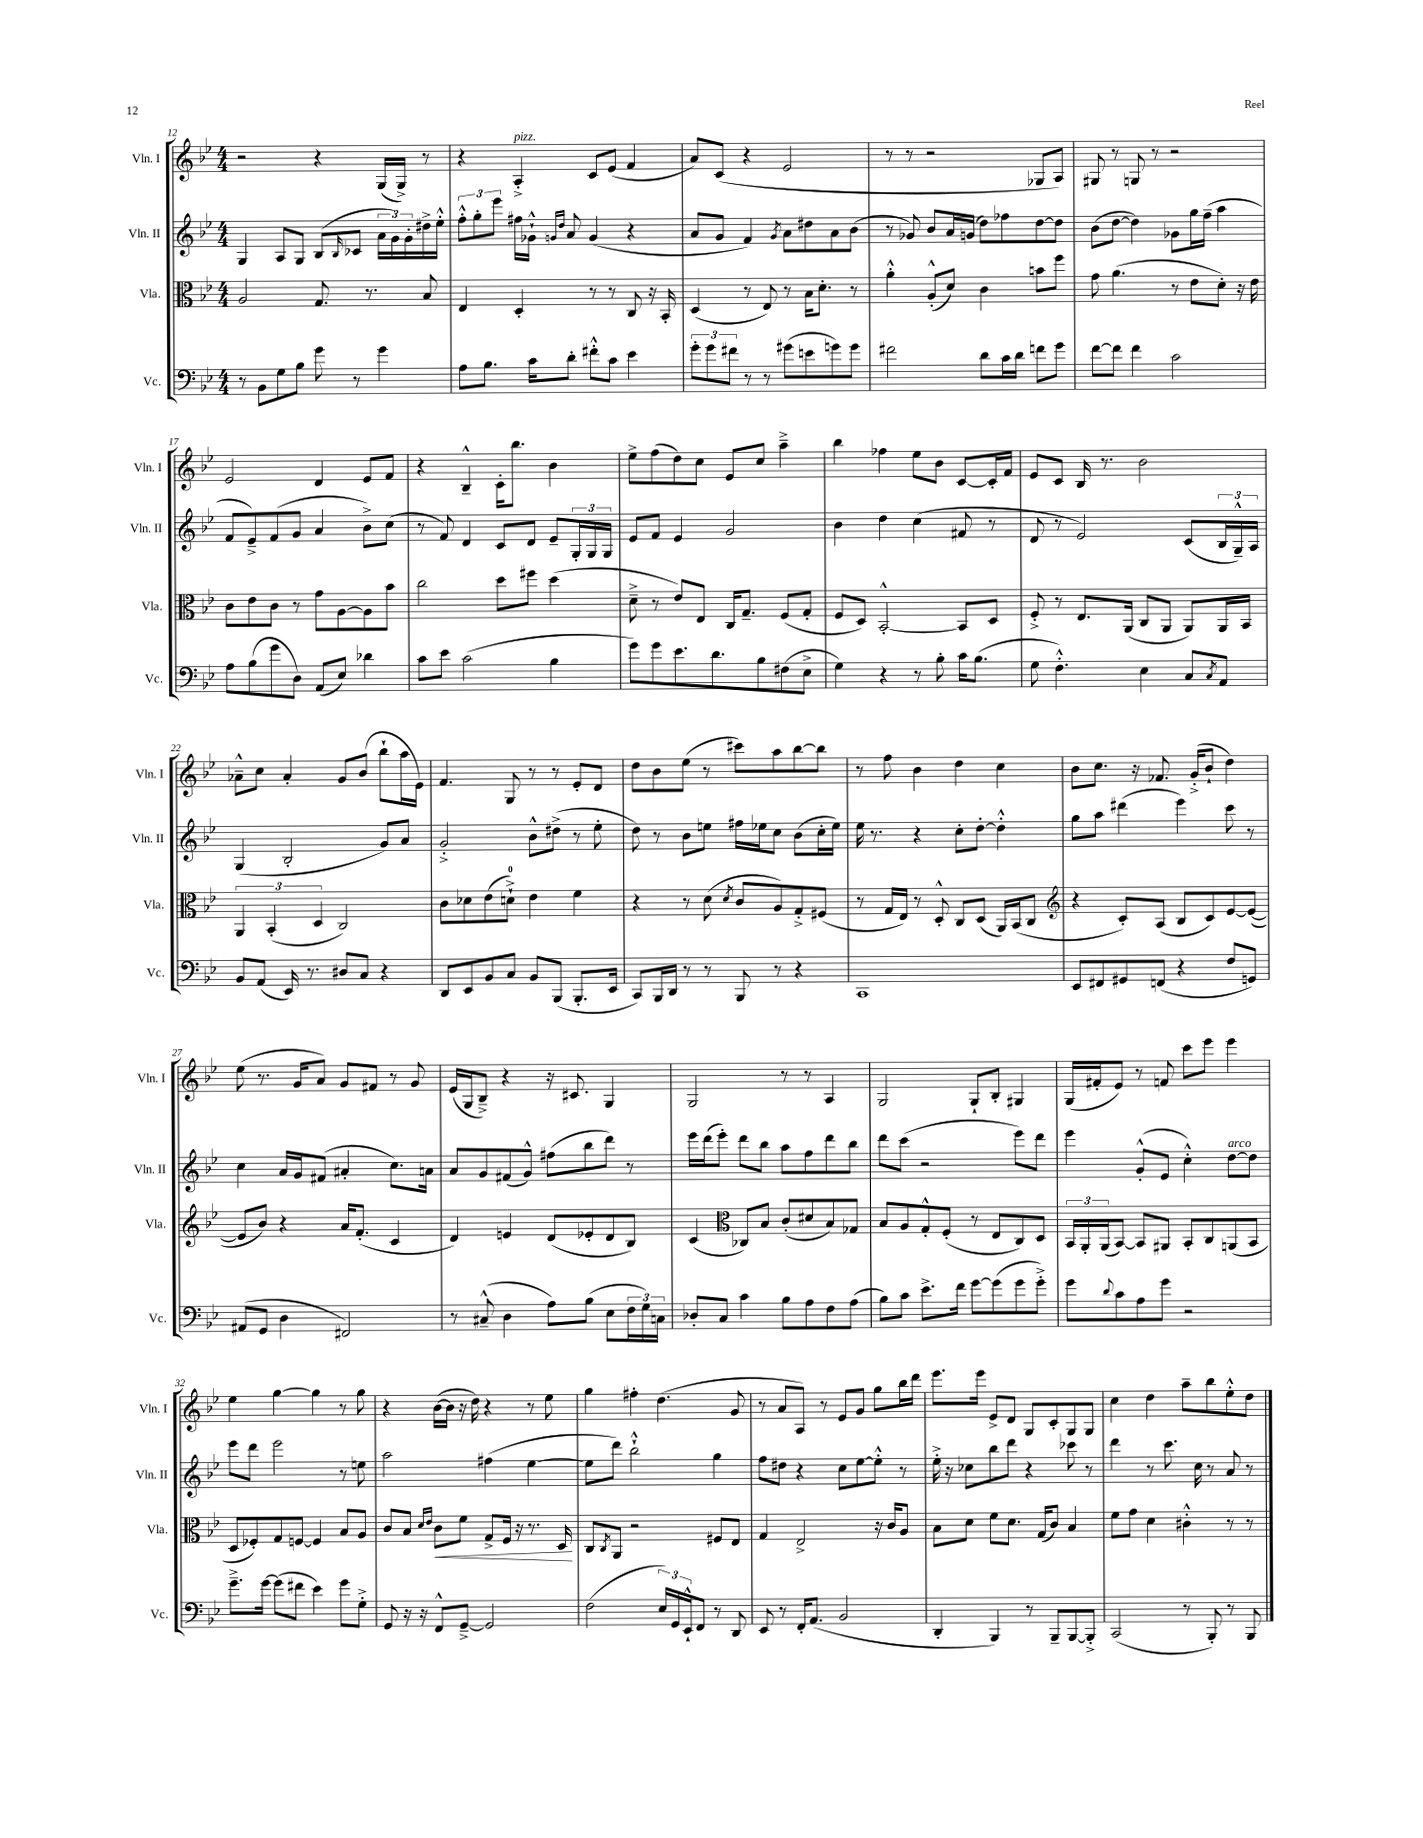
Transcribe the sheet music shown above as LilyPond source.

<<
\new StaffGroup <<
\new Staff = "s0" \with { instrumentName = "Vln. I" shortInstrumentName = "Vln. I" } {
    \clef treble \key bes \major \numericTimeSignature \time 4/4
    r2 r4 g16( g16->) r8 |
    r4 a4-.->^\markup { \italic "pizz." } c'8 ees'8( f'4 |
    a'8) c'8( r4 ees'2 |
    r8 r8 r2 ges8 a8) |
    gis8 r8 g8 r8 r2 |
    ees'2 d'4 ees'8 f'8 |
    r4 bes4---^ c'16-. bes''8. bes'4 |
    ees''8-> f''8( d''8) c''8 ees'8 c''8 a''4---> |
    bes''4 fes''4 ees''8 bes'8 c'8~ c'16-. f'16 |
    ees'8 c'8 bes16 r8. bes'2 |
    aes'8---^ c''8 aes'4-. g'8 bes'8( bes''8-! a''16 ees'16) |
    f'4. g8 r8 r8 ees'8-. d'8 |
    d''8 bes'8 ees''8( r8 cis'''8) a''8 bes''8~ bes''8 |
    r8 f''8 bes'4 d''4 c''4 |
    bes'8 c''8. r16 fes'8. g'16-.->( bes'8-! d''4) |
    ees''8( r8. g'16 a'8) g'8 fis'8 r8 g'8 |
    ees'16( g16 bes8--->) r4 r16 cis'8. g4 |
    g2 r8 r8 a4 |
    g2 g8-! bes8-. gis4 |
    g16( fis'16-. ees'8) r8 f'8 c'''8 ees'''8 ees'''4 |
    ees''4 g''4~ g''4 r8 g''8 |
    r4 bes'16~( bes'16 r16 d''16) r4 r8 ees''8 |
    g''4 fis''4-. d''4.( g'8 |
    r8 a'8 a8) r8 ees'8 g'8 g''8 bes''16 d'''16 |
    ees'''8. ees'''16 ees'8-> d'8 g8 c'8-. g8 g8 |
    c''4 d''4 a''8-- bes''8 ees''8-.-^ d''8 \bar "|." |
}
\new Staff = "s1" \with { instrumentName = "Vln. II" shortInstrumentName = "Vln. II" } {
    \clef treble \key bes \major \numericTimeSignature \time 4/4
    g4 a8 g8 bes8( \grace { bes16 } ces'8 \tuplet 3/2 { a'16 g'16) g'16-. } dis''16-> ees''16-.-^ |
    \tuplet 3/2 { f''8-.-^ g''8-. ees'''8 } fis''16 ges'16-!-^ \grace { g'16 d''16 } a'8 g'4( r4 |
    a'8 g'8 f'4) \acciaccatura { g'8 } a'8 dis''8 a'8 bes'8( |
    r8 ges'8) bes'8 a'16 g'16( d''8) fes''8 d''8~ d''8 |
    bes'8( d''8~ d''4) ges'8 g''16 f''16--( a''4 |
    f'8 ees'8--->) f'8( g'8 a'4 bes'8->) c''8( |
    r8 f'8) d'4 c'8 d'8 ees'8-- \tuplet 3/2 { g16-. g16 g16 } |
    ees'8 f'8 ees'4 g'2 |
    bes'4 d''4 c''4( fis'8 r8 |
    d'8 r8 ees'2) c'8( \tuplet 3/2 { bes16 g16---^) a16 } |
    g4( bes2-. g'8) a'8 |
    g'2-.-> bes'8-^ dis''8->( r8 ees''8-. |
    d''8) r8 bes'8 e''8 fis''16 ees''16 c''8 bes'8( c''16-. ees''16) |
    ees''16 r8. r4 c''8-. d''8~-. d''4-.-^ |
    g''8 a''8 dis'''4( ees'''4) c'''8 r8 |
    c''4 a'16 g'16 fis'8( ais'4-. c''8.) a'16 |
    a'8 g'8 fis'8( g'8-^) fis''8( bes''8 d'''8) r8 |
    ees'''16 d'''16( ees'''8-.) d'''8 bes''8 a''8 f''8 d'''8 bes''8 |
    d'''8 c'''8( r2 ees'''8) d'''8 |
    ees'''4 g'8-.-^( ees'8 c''4-.-^) d''8~^\markup { \italic "arco" } d''8 |
    ees'''8 d'''8 ees'''2 r8 e''8 |
    a''2 fis''4( ees''4~ |
    ees''8 d'''8) bes''2-!-^ g''4 |
    f''8 dis''8 r4 c''8 ees''8~ ees''8-.-^ r8 |
    ees''16-.-> r16 ces''8 bes''8 d'''8 r4 ces'''8 r8 |
    d'''4 r8 c'''8. c''16 r8 a'8 r8 \bar "|." |
}
\new Staff = "s2" \with { instrumentName = "Vla." shortInstrumentName = "Vla." } {
    \clef alto \key bes \major \numericTimeSignature \time 4/4
    a2 g8. r8. bes8 |
    ees4 d4-. r8 r8 c8 r16 bes,16-. |
    d4( r8 ees8) r8 bes16 d'8.-. r8 |
    a'4-.-^ a8-.-^( d'8) c'4 b'8 f''8 |
    g'8 a'4.( r8 ees'8 d'8-.) r16 ees'16 |
    c'8 ees'8 c'8 r8 g'8 a8~ a8 bes'8 |
    c''2 d''8 fis''8 d''4( |
    d'8---> r8 ees'8) ees8 c16 g8.-- f8( g8-. |
    f8 d8) bes,2~-.-^ bes,8 d8 |
    f8-.-> r8 ees8. a,16( c8 a,8 a,8) a,16 bes,16 |
    \tuplet 3/2 { a,4 bes,4-.( d4 } c2) |
    c'8 des'8 ees'8( d'8-0-!->) ees'4 f'4 |
    r4 r8 d'8( \acciaccatura { d'8 } c'8 a8) g8-.-> fis8( |
    r8 g16 ees16) r8 d8-.-^ c8 d8( a,16) bes,16( c8 |
    \clef treble r4 c'8-.) a8( bes8 c'8) ees'8~ ees'8~( |
    ees'8 bes'8) r4 a'16 f'8.-.( c'4 |
    d'4) e'4 d'8( ees'8-. d'8 bes8) |
    c'4( \clef alto ces8) bes8 c'8-.( dis'8 bes8) ges8 |
    bes8 a8 g8-.-^ f8-.( r8 ees8 c8) d8 |
    \tuplet 3/2 { bes,16 a,16-. a,16( } bes,8~) bes,8 ais,8 bes,8-. c8 a,8( bes,8 |
    d8 fes8-.) g8 f8~ f4 bes8 a8 |
    c'8 bes8 \grace { d'16 ees'16 } c'8\< f'8 g8-> f16 r16 r8. d16\! |
    c8 \acciaccatura { c8 } a,8 r2 fis8 ees8 |
    g4 ees2-> r16 c'16 a8 |
    bes8 d'8 f'8 d'8. g16( c'8) bes4 |
    f'8 g'8 d'4 cis'4-.-^ r8 r8 \bar "|." |
}
\new Staff = "s3" \with { instrumentName = "Vc." shortInstrumentName = "Vc." } {
    \clef bass \key bes \major \numericTimeSignature \time 4/4
    r8 bes,8 g8 bes8 g'8 r8 g'4 |
    a8 bes8. c'16 d'8-. fis'8-.-^ c'8 ees'4 |
    \tuplet 3/2 { g'8-. g'8 fis'8 } r8 r8 gis'8( e'8 g'8) g'8 |
    fis'2 d'8 c'16 d'16 f'8 g'8 |
    f'8~ f'8 f'4 c'2 |
    a8 bes8( g'8 d8) a,8( ees8) des'4 |
    c'8 ees'8 c'2( bes4 |
    g'8) g'8 ees'8. d'8. bes8 fis8( ees8-> |
    g4) r4 r8 bes8-. c'16 bes8.( |
    g8 f4.-.-^) ees4 c8 \acciaccatura { c8 } a,8 |
    bes,8 a,8( ees,16) r8. dis8 c8 r4 |
    d,8 ees,8 bes,8 c8 bes,8 bes,,8( bes,,8.-. ees,16 |
    c,8) bes,,16 d,16 r8 r8 bes,,8 r8 r4 |
    c,1 |
    ees,8 fis,8 gis,8 f,8( r4 f8 g,8) |
    ais,8( g,8 d4 fis,2) |
    r8 cis8---^( d4 a8) bes8( ees8 \tuplet 3/2 { f16 g16) c16 } |
    des8-. c8 c'4 bes8 a8 f8 a8( |
    bes8) c'8 ees'8.-> f'16 g'8~ g'8( g'8 g'8-.->) |
    g'8 \appoggiatura { d'8 } c'8 a8 g'8 r2 |
    g'8.---> g'16~ g'8( fis'8 ees'4) g'8 g8-.-> |
    g,8 r16 r16 f,8-^ g,8~---> g,2 |
    f2( \tuplet 3/2 { ees16) g,16 ees,16-!-^ } f,8 r8 d,8 |
    ees,8 r8 f,16-. a,8.( bes,2 |
    d,4-. bes,,4) r8 bes,,8-- bes,,8~ bes,,8-.-> |
    c,2( r8 bes,,8-.) r8 bes,,8 \bar "|." |
}
>>
>>
\layout { \context { \Score currentBarNumber = #12 } }
